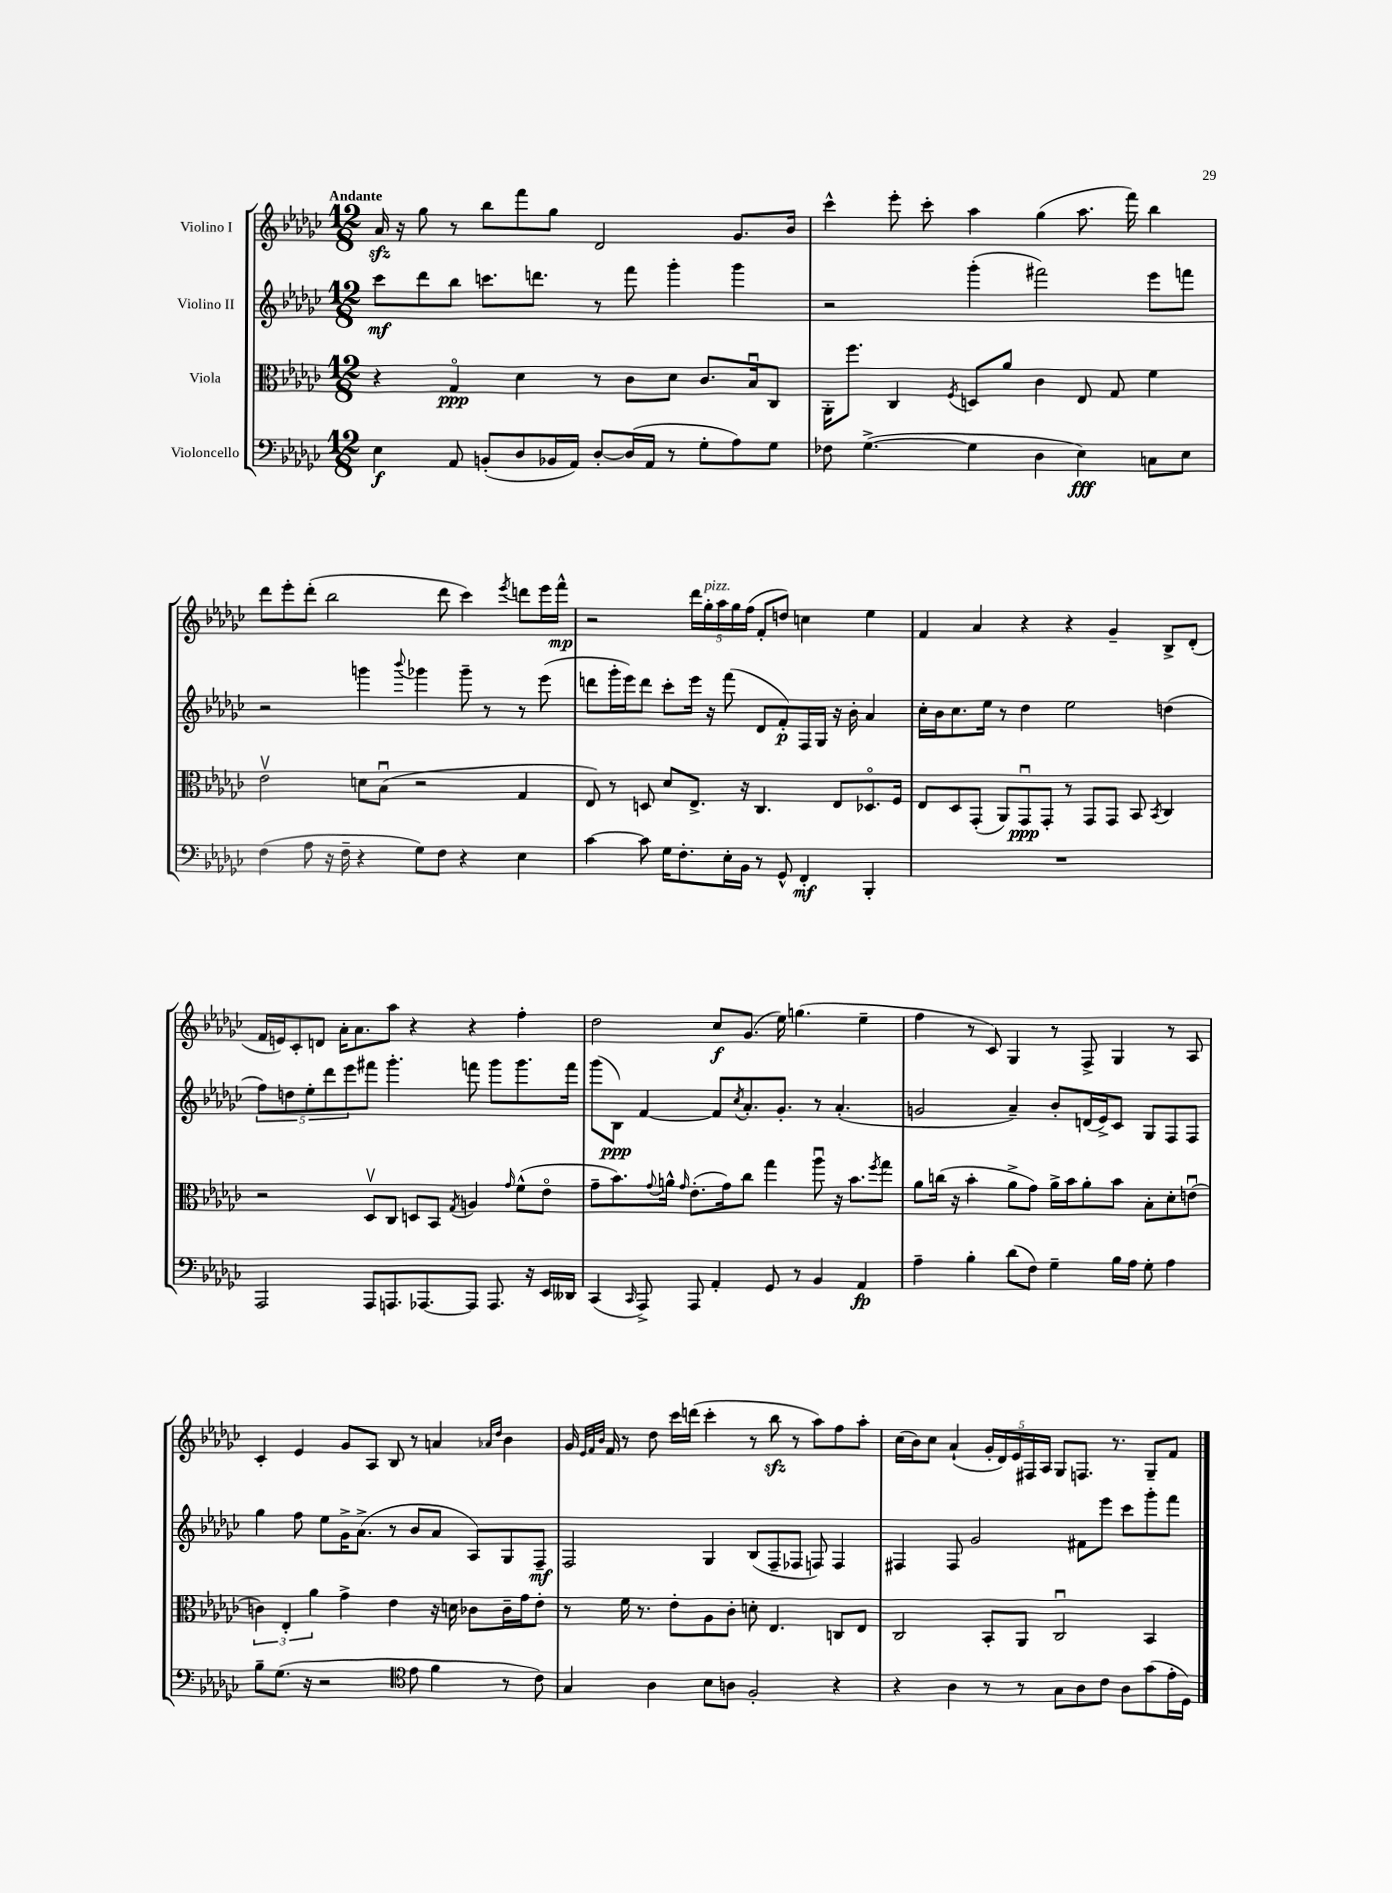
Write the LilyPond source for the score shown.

<<
\new StaffGroup <<
\new Staff = "s0" \with { instrumentName = "Violino I" } {
    \clef treble \key ges \major \numericTimeSignature \time 12/8 \tempo "Andante"
    aes'16\sfz r16 ges''8 r8 bes''8 f'''8 ges''8 des'2 ges'8. bes'16 |
    ces'''4-^ ees'''8-. ces'''8-. aes''4 ges''4( aes''8. f'''16) bes''4 |
    des'''8 ees'''8-. des'''8-.( bes''2 des'''8 ces'''4) \acciaccatura { ees'''8 } d'''8 ees'''16 f'''16-^\mp |
    r2 \tuplet 5/4 { des'''16 ges''16-.^\markup { \italic "pizz." } aes''16 ges''16 f''16( } f'8-. d''8) c''4 ees''4 |
    f'4 aes'4 r4 r4 ges'4-- bes8-> des'8-.( |
    f'16 e'16) ces'8-. d'8 aes'16-. aes'8. aes''8 r4 r4 f''4-. |
    des''2 ces''8\f ges'8.( ees''16) g''4.( ees''4-- |
    f''4 r8 ces'8) ges4 r8 f8-> ges4 r8 aes8 |
    ces'4-. ees'4 ges'8 aes8 bes8 r8 a'4 \grace { aes'16 des''16 } bes'4 |
    ges'16 \grace { ees'32 f'32 bes'32 } f'16 r8 des''8 ces'''16 d'''16( ces'''4-. r8 bes''8\sfz r8 aes''8) f''8 aes''8-. |
    ces''16( bes'16) ces''8 aes'4-!( \tuplet 5/4 { ges'16-. des'16) ees'16 fis16 aes16 } ges8 f8. r8. ges8-- f'8 \bar "|." |
}
\new Staff = "s1" \with { instrumentName = "Violino II" } {
    \clef treble \key ges \major \numericTimeSignature \time 12/8
    ces'''8\mf des'''8 bes''8 c'''8. d'''8. r8 f'''8 ges'''4-. ges'''4 |
    r2 ges'''4-.( fis'''2) ees'''8 f'''8 |
    r2 g'''4 \appoggiatura { bes'''8 } ges'''4 ges'''8-- r8 r8 ees'''8( |
    d'''8 ges'''16-. ees'''16) d'''8 ces'''8-. ees'''16 r16 f'''8( des'8 f'8-.\p) f16 ges16 r16 bes'16-. aes'4 |
    ces''16-. bes'16 ces''8. ees''16 r8 des''4 ees''2 d''4( |
    \tuplet 5/4 { f''8) d''8 ees''8-. des'''8 ees'''8 } fis'''8 ges'''4.-. f'''8 ges'''8 ges'''8. f'''16 |
    ges'''8( bes8\ppp) f'4~ f'8 \acciaccatura { ces''8 } aes'8.-. ges'8.-. r8 aes'4.-.( |
    g'2 aes'4--) bes'8-. d'16( ees'16->) ces'8 ges8 f8 f8 |
    ges''4 f''8 ees''8 ges'16-> aes'8.->( r8 bes'8 aes'8 aes8) ges8 f8--\mf |
    f2 ges4 bes8( f8-- fes8 f8) f4 |
    fis4 fis8 ges'2 fis'8 ees'''8 ces'''8 ges'''8-. f'''8 \bar "|." |
}
\new Staff = "s2" \with { instrumentName = "Viola" } {
    \clef alto \key ges \major \numericTimeSignature \time 12/8
    r4 ges4\flageolet\ppp des'4 r8 ces'8 des'8 ces'8. bes16\downbow ces8 |
    aes,16-. f''8. ces4 \acciaccatura { f8 } d8 aes'8 ces'4 ees8 ges8 f'4 |
    ees'2\upbow d'8 bes8\downbow( r2 ges4 |
    ees8) r8 d8 des'8 ees8.-> r16 ces4. ees8 des8.\flageolet f16 |
    ees8 des8 ges,8-.( aes,8) ges,8\downbow\ppp ges,8-. r8 ges,8 ges,8 bes,8 \acciaccatura { bes,8 } ces4 |
    r2 des8\upbow ces8 d8 bes,8 \acciaccatura { ges8 } a4 \grace { ges'16 } f'8-^( ees'8\flageolet |
    ges'8-- bes'8.) \appoggiatura { ges'8 } a'16-^ \grace { ges'16 } ees'8.-.( ges'16) ces''8 ges''4 aes''8\downbow r16 bes'8. \acciaccatura { f''8 } ges''8 |
    aes'8 c''16( r16 bes'4-. aes'8-> ges'8) aes'16-> bes'16 aes'8-. bes'8 bes8-. des'8-. e'8\downbow( |
    \tuplet 3/2 { c'4) ees4-. aes'4 } ges'4-> ees'4 r16 d'16 ces'8 ces'16-- ges'16 ees'8-. |
    r8 f'16 r8. ees'8-. aes8 ces'8-. d'8-. ees4. c8 ees8 |
    ces2 bes,8-. aes,8 ces2\downbow bes,4 \bar "|." |
}
\new Staff = "s3" \with { instrumentName = "Violoncello" } {
    \clef bass \key ges \major \numericTimeSignature \time 12/8
    ees4\f aes,8 b,8-.( des8 bes,16 aes,16) des8~-. des16( aes,16 r8 ges8-. aes8) ges8 |
    fes8 ges4.~->( ges4 des4 ees4\fff) c8 ees8 |
    f4( aes8 r16 f16-- r4 ges8) f8 r4 ees4 |
    ces'4~ ces'8 ges16 f8.-. ees16-. bes,16 r8 ges,8-^ f,4-.\mf bes,,4-. |
    R1. |
    aes,,2 aes,,8 a,,8. aes,,8.~ aes,,8 aes,,8. r16 ees,16 deses,16 |
    ces,4( \grace { ces,16 } aes,,8->) aes,,8 aes,4-. ges,8 r8 bes,4 aes,4\fp |
    aes4-- bes4-. des'8( f8) ges4-- bes16 aes16 ges8-. aes4 |
    bes8-- ges8.( r16 r2 \clef tenor ees'8 f'4 r8 ces'8) |
    ges4 aes4 bes8 a8 f2-. r4 |
    r4 aes4 r8 r8 ges8 aes8 ces'8 aes8 ges'8( ees'16-. des16) \bar "|." |
}
>>
>>
\layout { \context { \Score \remove "Bar_number_engraver" } }
